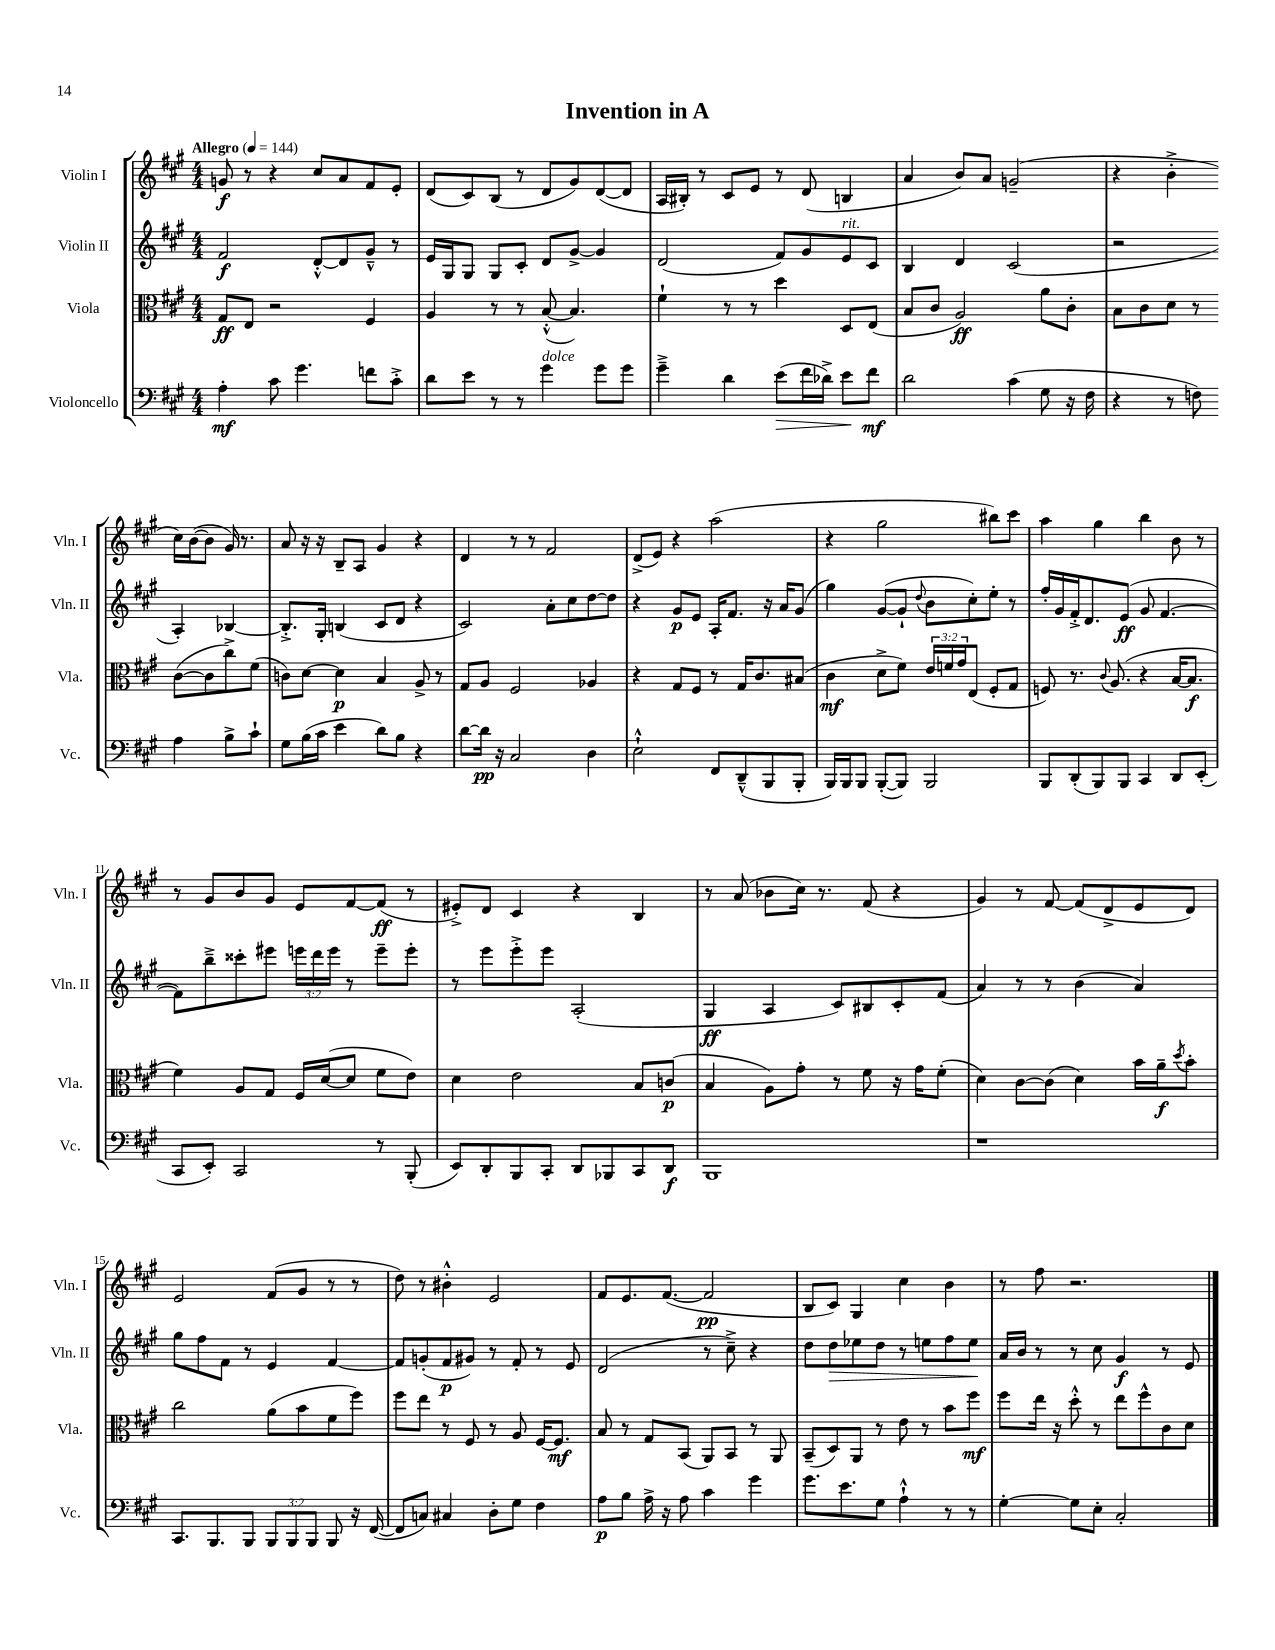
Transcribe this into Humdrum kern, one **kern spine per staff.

**kern	**dynam	**kern	**dynam	**kern	**dynam	**kern	**dynam
*part4	*part4	*part3	*part3	*part2	*part2	*part1	*part1
*staff4	*staff4	*staff3	*staff3	*staff2	*staff2	*staff1	*staff1
*I"Violoncello	*	*I"Viola	*	*I"Violin II	*	*I"Violin I	*
*I'Vc.	*	*I'Vla.	*	*I'Vln. II	*	*I'Vln. I	*
*clefF4	*	*clefC3	*	*clefG2	*	*clefG2	*
*k[f#c#g#]	*	*k[f#c#g#]	*	*k[f#c#g#]	*	*k[f#c#g#]	*
*M4/4	*	*M4/4	*	*M4/4	*	*M4/4	*
*MM144	*	*MM144	*	*MM144	*	*MM144	*
=1	=1	=1	=1	=1	=1	=1	=1
!	!	!	!	!	!	!LO:TX:a:B:t=Allegro	!
4A'\	mf	8G#/L	ff	2f#/	f	8gn/	f
.	.	8E/J	.	.	.	8r	.
8c#\	.	2r	.	.	.	4r	.
4.g#\	.	.	.	.	.	.	.
.	.	.	.	[8d'^^/L	.	8cc#/L	.
.	.	.	.	8d/]	.	8a/	.
8fn\L	.	4F#/	.	8g#~^^/J	.	8f#/	.
8c#'^\J	.	.	.	8r	.	8e'/J	.
=2	=2	=2	=2	=2	=2	=2	=2
8d\L	.	4A/	.	16e/LL	.	(8d/L	.
.	.	.	.	16G#/J	.	.	.
8e\J	.	.	.	8G#/J	.	8c#/)	.
8r	.	8r	.	8G#/L	.	(8B/J	.
8r	.	8r	.	8c#'/J	.	8r	.
!LO:TX:a:i:t=dolce	!	!	!	!	!	!	!
4g#\	.	([8B'^^/	.	8d/L	.	8d/L	.
.	.	4.B/])	.	[8g#^/J	.	8g#/)	.
8g#\L	.	.	.	4g#/]	.	([8d/	.
8g#\J	.	.	.	.	.	8d/J]	.
=3	=3	=3	=3	=3	=3	=3	=3
4g#~^\	.	4f#`\	.	(2d/	.	16A/LL	.
.	.	.	.	.	.	16B#X'/JJ)	.
.	.	.	.	.	.	8r	.
4d\	.	8r	.	.	.	8c#/L	.
.	.	8r	.	.	.	8e/J	.
!	!LO:HP:b	!	!	!	!	!	!
(8e\L	>	4dd\	.	8f#/L)	.	8r	.
16f#\L	.	.	.	8g#/	.	(8d/	.
16d-X^\JJ)	.	.	.	.	.	.	.
!	!	!	!	!LO:TX:a:i:t=rit.	!	!	!
8e\L	.	8D/L	.	8e/	.	4Bn/	.
8f#\J	] mf	(8E/J	.	8c#/J	.	.	.
=4	=4	=4	=4	=4	=4	=4	=4
2d\	.	8B/L	.	4B/	.	4a/	.
.	.	8c#/J	.	.	.	.	.
.	.	2A/)	ff	4d/	.	8b/L)	.
.	.	.	.	.	.	8a/J	.
(4c#\	.	.	.	(2c#/	.	(2gn~/	.
8G#\	.	8a\L	.	.	.	.	.
16r	.	8c#'\J	.	.	.	.	.
16F#\	.	.	.	.	.	.	.
=5	=5	=5	=5	=5	=5	=5	=5
4r	.	8B\L	.	2r	.	4r	.
.	.	8c#\	.	.	.	.	.
8r	.	8d\J	.	.	.	4b'^\	.
8Fn\)	.	8r	.	.	.	.	.
4A\	.	([8c#\L	.	4A'/)	.	16cc#\LL)	.
.	.	.	.	.	.	([16b\J	.
.	.	8c#\]	.	.	.	8b\J]	.
8B^\L	.	8cc#^\)	.	[4B-X/	.	16g#/)	.
.	.	.	.	.	.	8.r	.
8c#`\J	.	(8f#\J	.	.	.	.	.
!!LO:LB:g=z
=6	=6	=6	=6	=6	=6	=6	=6
8G#\L	.	8cn\L)	.	8.B-X'^/L]	.	8a/	.
(16B\L	.	[8d\J	.	.	.	16r	.
16c#\JJ	.	.	.	16G#'/Jk	.	16r	.
4e\	.	4d\]	p	(4Bn/	.	8B~/L	.
.	.	.	.	.	.	8A/J	.
8d\L)	.	4B/	.	8c#/L	.	4g#/	.
8B\J	.	.	.	8d/J	.	.	.
4r	.	8A^/	.	4r	.	4r	.
.	.	8r	.	.	.	.	.
=7	=7	=7	=7	=7	=7	=7	=7
[8d\L	.	8G#/L	.	2c#/)	.	4d/	.
16d\Jk]	pp	8A/J	.	.	.	.	.
16r	.	.	.	.	.	.	.
2C#/	.	2F#/	.	.	.	8r	.
.	.	.	.	.	.	8r	.
.	.	.	.	8a'\L	.	2f#/	.
.	.	.	.	8cc#\	.	.	.
4D\	.	4A-X/	.	[8dd\	.	.	.
.	.	.	.	8dd\J]	.	.	.
=8	=8	=8	=8	=8	=8	=8	=8
2E`^^\	.	4r	.	4r	.	(8d^/L	.
.	.	.	.	.	.	8e/J)	.
.	.	8G#/L	.	8g#/L	p	4r	.
.	.	8F#/J	.	8e/J	.	.	.
8FF#/L	.	8r	.	16A'/KL	.	(2aa\	.
.	.	.	.	8.f#/J	.	.	.
(8DD~^^/	.	16G#/KL	.	.	.	.	.
.	.	8.c#/	.	.	.	.	.
8BBB/	.	.	.	16r	.	.	.
.	.	.	.	16a/KL	.	.	.
8BBB'/J	.	(8B#X/J	.	(8g#/J	.	.	.
=9	=9	=9	=9	=9	=9	=9	=9
16BBB/LL)	.	4c#\	mf	4gg#\)	.	4r	.
16BBB/J	.	.	.	.	.	.	.
8BBB/J	.	.	.	.	.	.	.
([8BBB'/L	.	8d^\L	.	([8g#/L	.	2gg#\	.
8BBB/J])	.	8f#\J)	.	8g#`/J]	.	.	.
.	.	.	.	8qqdd/	.	.	.
2BBB/	.	24e/LL	.	8b\L	.	.	.
.	.	24fn/	.	.	.	.	.
.	.	24g#/J	.	.	.	.	.
.	.	(8E/J	.	8cc#'\)	.	.	.
.	.	8F#'/L	.	8ee'\J	.	8bb#X\L)	.
.	.	8G#/J	.	8r	.	8ccc#\J	.
=10	=10	=10	=10	=10	=10	=10	=10
8BBB/L	.	8Fn/)	.	16ff#'/LL	.	4aa\	.
.	.	.	.	16g#/	.	.	.
(8DD'/	.	8.r	.	16f#'^/J	.	.	.
.	.	.	.	8.d/	.	.	.
8BBB/)	.	.	.	.	.	4gg#\	.
.	.	8qqc#/	.	.	.	.	.
.	.	(8.A/	.	.	.	.	.
8BBB/J	.	.	.	(8e/J	ff	.	.
4CC#/	.	4r	.	8g#/	.	4bb\	.
.	.	.	.	[4.f#/	.	.	.
8DD/L	.	[16B/KL	.	.	.	8b\	.
.	.	8.B/J]	f	.	.	.	.
(8EE'/J	.	.	.	.	.	8r	.
!!LO:LB:g=z
=11	=11	=11	=11	=11	=11	=11	=11
8CC#/L	.	4f#\)	.	8f#\L])	.	8r	.
8EE'/J)	.	.	.	8bb~^\	.	8g#/L	.
2CC#/	.	8A/L	.	8ccc##X'\	.	8b/	.
.	.	8G#/J	.	8eee#X\J	.	8g#/J	.
.	.	16F#/LL	.	24eeen\LL	.	8e/L	.
.	.	.	.	24ddd\	.	.	.
.	.	([16d/J	.	.	.	.	.
.	.	.	.	24eee\JJ	.	.	.
.	.	8d/J]	.	8r	.	[8f#/	.
8r	.	8f#\L	.	8eee~\L	.	(8f#/J]	ff
(8BBB'/	.	8e\J)	.	8eee'\J	.	8r	.
=12	=12	=12	=12	=12	=12	=12	=12
8EE/L)	.	4d\	.	8r	.	8e#X'^/L)	.
8DD'/	.	.	.	8eee\L	.	8d/J	.
8BBB/	.	2e\	.	8eee'^\	.	4c#/	.
8CC#'/J	.	.	.	8eee\J	.	.	.
8DD/L	.	.	.	(2A'/	.	4r	.
8BBB-X/	.	.	.	.	.	.	.
8CC#/	.	8B/L	.	.	.	4B/	.
8DD/J	f	(8cn/J	p	.	.	.	.
=13	=13	=13	=13	=13	=13	=13	=13
1BBB	.	4B/	.	4G#/	ff	8r	.
.	.	.	.	.	.	(8a/	.
.	.	8A\L)	.	4A/	.	8b-X\L	.
.	.	8g#'\J	.	.	.	16cc#\Jk)	.
.	.	.	.	.	.	8.r	.
.	.	8r	.	8c#/L)	.	.	.
.	.	8f#\	.	8B#X/	.	(8f#/	.
.	.	16r	.	8c#'/	.	4r	.
.	.	16g#\KL	.	.	.	.	.
.	.	(8f#'\J	.	(8f#/J	.	.	.
=14	=14	=14	=14	=14	=14	=14	=14
1r	.	4d\)	.	4a/)	.	4g#/)	.
.	.	[8c#\L	.	8r	.	8r	.
.	.	(8c#\J]	.	8r	.	[8f#/	.
.	.	4d\)	.	(4b\	.	(8f#/L]	.
.	.	.	.	.	.	8d^/	.
.	.	16b\LL	.	4a/)	.	8e/	.
.	.	16a~\J	f	.	.	.	.
.	.	8qdd/	.	.	.	.	.
.	.	8b'\J	.	.	.	8d/J)	.
!!LO:LB:g=z
=15	=15	=15	=15	=15	=15	=15	=15
8.CC#/L	.	2cc#\	.	8gg#\L	.	2e/	.
.	.	.	.	8ff#\	.	.	.
8.BBB/	.	.	.	.	.	.	.
.	.	.	.	8f#\J	.	.	.
8BBB/J	.	.	.	8r	.	.	.
12BBB/L	.	(8a\L	.	4e/	.	(8f#/L	.
12BBB/	.	.	.	.	.	.	.
.	.	8b\	.	.	.	8g#/J	.
12BBB/J	.	.	.	.	.	.	.
8BBB/	.	8f#\	.	[4f#/	.	8r	.
16r	.	8ff#\J)	.	.	.	8r	.
([16FF#/	.	.	.	.	.	.	.
=16	=16	=16	=16	=16	=16	=16	=16
8FF#/L]	.	8ff#\L	.	8f#/L]	.	8dd\)	.
8Cn/J)	.	8ee\J	.	(8gn'/	.	8r	.
4C#X/	.	8r	.	8f#/	p	4b#X'^^\	.
.	.	8F#/	.	8g#X/J)	.	.	.
8D'\L	.	8r	.	8r	.	2e/	.
8G#\J	.	8A/	.	8f#'/	.	.	.
4F#\	.	[16F#/KL	.	8r	.	.	.
.	.	8.F#/J]	mf	.	.	.	.
.	.	.	.	8e/	.	.	.
=17	=17	=17	=17	=17	=17	=17	=17
8A\L	p	8B/	.	(2d/	.	8f#/L	.
8B\J	.	8r	.	.	.	8.e/	.
16A^\	.	8G#/L	.	.	.	.	.
16r	.	.	.	.	.	([8.f#/J	.
8A\	.	(8BB/J	.	.	.	.	.
4c#\	.	8AA/L)	.	8r	.	2f#/]	pp
.	.	8BB/J	.	8cc#~^\)	.	.	.
4g#\	.	8r	.	4r	.	.	.
.	.	8AA/	.	.	.	.	.
=18	=18	=18	=18	=18	=18	=18	=18
8.g#\L	.	(8BB~/L	.	8dd\L	.	8B/L	.
!	!	!	!	!	!LO:HP:b	!	!
.	.	8D/)	.	8dd\	>	8c#/J)	.
8.e\	.	.	.	.	.	.	.
.	.	8AA/J	.	8ee-X\	.	4G#/	.
8G#\J	.	8r	.	8dd\J	.	.	.
4A`^^\	.	8e\	.	8r	.	4cc#\	.
.	.	8r	.	8een\L	.	.	.
8r	.	8b\L	.	8ff#\	.	4b\	.
8r	.	8ff#\J	mf	8ee\J	.	.	.
.	.	.	.	.	]	.	.
=19	=19	=19	=19	=19	=19	=19	=19
[4G#'\	.	8ff#\L	.	16a/LL	.	8r	.
.	.	.	.	16b/JJ	.	.	.
.	.	16ee\Jk	.	8r	.	8ff#\	.
.	.	16r	.	.	.	.	.
8G#\L]	.	8dd'^^\	.	8r	.	2.r	.
8E'\J	.	8r	.	8cc#\	.	.	.
2C#'/	.	8ee\L	.	4g#/	f	.	.
.	.	8ff#^^\	.	.	.	.	.
.	.	8c#\	.	8r	.	.	.
.	.	8d\J	.	8e/	.	.	.
==	==	==	==	==	==	==	==
*-	*-	*-	*-	*-	*-	*-	*-
